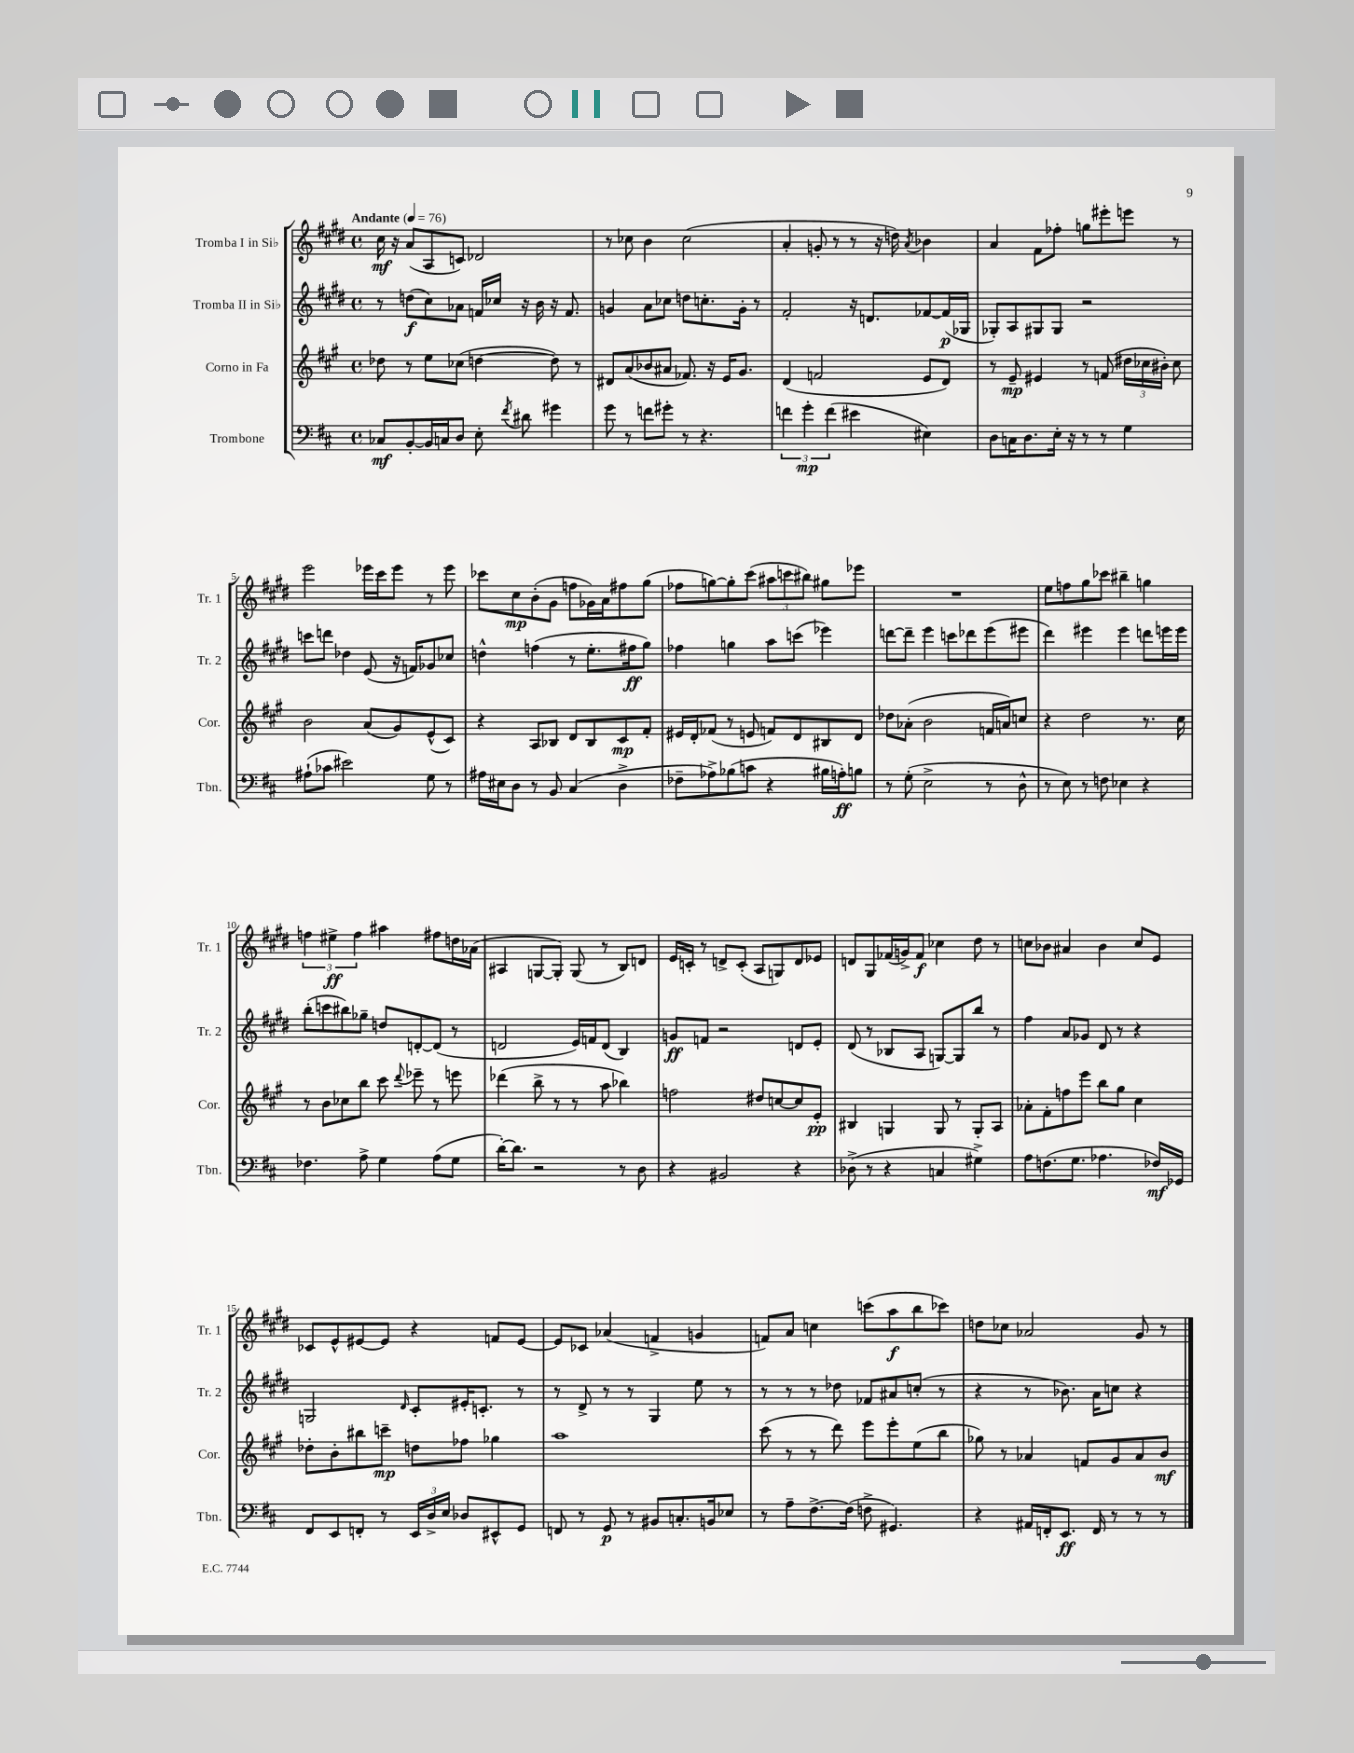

**kern	**dynam	**kern	**dynam	**kern	**dynam	**kern	**dynam
*part4	*part4	*part3	*part3	*part2	*part2	*part1	*part1
*staff4	*staff4	*staff3	*staff3	*staff2	*staff2	*staff1	*staff1
*I"Trombone	*	*I"Corno in Fa	*	*I"Tromba II in Si♭	*	*I"Tromba I in Si♭	*
*I'Tbn.	*	*I'Cor.	*	*I'Tr. 2	*	*I'Tr. 1	*
*clefF4	*	*clefG2	*	*clefG2	*	*clefG2	*
*k[f#c#]	*	*k[f#c#g#]	*	*k[f#c#g#d#]	*	*k[f#c#g#d#]	*
*M4/4	*	*M4/4	*	*M4/4	*	*M4/4	*
*met(c)	*	*met(c)	*	*met(c)	*	*met(c)	*
*MM76	*	*MM76	*	*MM76	*	*MM76	*
=1	=1	=1	=1	=1	=1	=1	=1
!	!	!	!	!	!	!LO:TX:a:B:t=Andante	!
8C-X/L	mf	8dd-X\	.	8r	.	16cc#\	mf
.	.	.	.	.	.	16r	.
[8BB'/	.	8r	.	(8ddn\L	f	(8a/L	.
16BB/L]	.	8ee\L	.	8cc#\)	.	8A/	.
16Cn/J	.	.	.	.	.	.	.
8D/J	.	(8cc-X\J	.	8a-X\J	.	8cn/J)	.
8E'\	.	[4ddn\	.	16fn/LL	.	2d-X/	.
.	.	.	.	16cc-X/JJ	.	.	.
8qf#/	.	.	.	.	.	.	.
8d#X\	.	.	.	16r	.	.	.
.	.	.	.	16b\	.	.	.
4g#X\	.	8dd\])	.	16r	.	.	.
.	.	.	.	8.f/	.	.	.
.	.	8r	.	.	.	.	.
=2	=2	=2	=2	=2	=2	=2	=2
8g\	.	8d#X/L	.	4gn/	.	8r	.
8r	.	(8a/	.	.	.	8cc-X\	.
8fn\L	.	8b-X/	.	8a\L	.	4b\	.
8g#X'\J	.	8a#X/J	.	8cc-X\J	.	.	.
8r	.	8.f-X/)	.	8ddn\L	.	(2cc-\	.
4.r	.	.	.	8.ccn'\	.	.	.
.	.	16r	.	.	.	.	.
.	.	16e/KL	.	.	.	.	.
.	.	8.g#/J	.	16g'\Jk	.	.	.
.	.	.	.	8r	.	.	.
=3	=3	=3	=3	=3	=3	=3	=3
6fn\	.	(4d/	.	2f#'/	.	4a'/	.
6g'\	mp	.	.	.	.	.	.
.	.	2fn/	.	.	.	8gn'/	.
(6f\	.	.	.	.	.	.	.
.	.	.	.	.	.	8r	.
4e#X\	.	.	.	16r	.	8r	.
.	.	.	.	8.dn/L	.	.	.
.	.	.	.	.	.	16r	.
.	.	.	.	.	.	16ddn\)	.
.	.	.	.	.	.	8qa/	.
4E#X\)	.	8e/L	.	[8f-X/	.	4b-X\	.
.	.	8d/J)	.	(16f-/L]	p	.	.
.	.	.	.	16G-X/JJ	.	.	.
=4	=4	=4	=4	=4	=4	=4	=4
8D\L	.	8r	.	8G-X'/L)	.	4a/	.
16Cn\K	.	8e~/	mp	8A/	.	.	.
8.D\	.	.	.	.	.	.	.
.	.	4e#X/	.	8G#X/	.	8f#\L	.
16E'\Jk	.	.	.	8G#/J	.	8ff-X'\J	.
16r	.	.	.	.	.	.	.
8r	.	8r	.	2r	.	8ggn\L	.
8r	.	(8fn/	.	.	.	8eee#X'\	.
4G\	.	24dd#X\LL	.	.	.	8eeen\J	.
.	.	24cc-X\	.	.	.	.	.
.	.	24b#X'\JJ)	.	.	.	.	.
.	.	8cc-\	.	.	.	8r	.
!!LO:LB:g=z
=5	=5	=5	=5	=5	=5	=5	=5
(8A#X`\L	.	2b\	.	8cccn\L	.	2eee\	.
8c-X\J	.	.	.	8dddn\J	.	.	.
2e#X\)	.	.	.	4dd-X\	.	.	.
.	.	(8a/L	.	(8e/	.	16eee-X\LL	.
.	.	.	.	.	.	16ccc#\J	.
.	.	8g#/)	.	16r	.	8eee-\J	.
.	.	.	.	16fn/KL)	.	.	.
8G\	.	(8e^^/	.	8g-X/	.	8r	.
8r	.	8c#/J)	.	8cc-X/J	.	8eee-\	.
=6	=6	=6	=6	=6	=6	=6	=6
16A#X\LL	.	4r	.	4ddn^^\	.	8ccc-X\L	.
16E#X\J	.	.	.	.	.	.	.
8D\J	.	.	.	.	.	8cc#\	mp
8r	.	8A/L	.	(4ffn\	.	(8b'\	.
8BB/	.	8B-X/J	.	.	.	8g#\J	.
(4C#/	.	8d/L	.	8r	.	8ffn\L	.
.	.	8B-/	.	8.ee'\L	.	16g-X\L)	.
.	.	.	.	.	.	16a\J	.
4D^\	.	8c#/	mp	.	.	8ff#X\	.
.	.	.	.	16ff#X\k	ff	.	.
.	.	8f#'/J	.	8gg#\J)	.	(8gg#\J	.
=7	=7	=7	=7	=7	=7	=7	=7
8F-X~\L	.	16e#X/LL	.	4ff-X\	.	8ff-X\L	.
.	.	16d'/J	.	.	.	.	.
8A-X^\)	.	(8f-X/J	.	.	.	[8ggn\)	.
(8B-X\	.	8r	.	4ggn\	.	8gg'\]	.
8cn\J	.	8en/	.	.	.	(8ccc#\J	.
4r	.	8fn/L)	.	8aa\L	.	12aa#X\L	.
.	.	.	.	.	.	12cccn\	.
.	.	8d/	.	(8cccn\J	.	.	.
.	.	.	.	.	.	12bb#X\J)	.
16B#X\LL	.	8B#X/	.	4eee-X\)	.	8gg#X\L	.
16An'\J)	ff	.	.	.	.	.	.
8Bn\J	.	8d/J	.	.	.	8eee-X\J	.
=8	=8	=8	=8	=8	=8	=8	=8
8r	.	8dd-X\L	.	[8dddn\L	.	1r	.
(8G'\	.	(8a-X'\J	.	8ddd~\J]	.	.	.
2E^\	.	2b\	.	4eee\	.	.	.
.	.	.	.	8cccn\L	.	.	.
.	.	.	.	8ddd-X\	.	.	.
8r	.	16fn/LL	.	(8eee\	.	.	.
.	.	16an/J)	.	.	.	.	.
8D^^\	.	8ccn/J	.	8eee#X\J	.	.	.
=9	=9	=9	=9	=9	=9	=9	=9
8r	.	4r	.	4ddd#\)	.	8ee\L	.
8E\)	.	.	.	.	.	8ffn\	.
8r	.	2dd\	.	4eee#X\	.	8gg#\	.
8Fn\	.	.	.	.	.	8ccc-X\J	.
4E-X\	.	.	.	4eee#\	.	4bb#X~\	.
4r	.	8.r	.	8dddn\L	.	4ggn\	.
.	.	.	.	16eeen\L	.	.	.
.	.	16cc#\	.	16eee\JJ	.	.	.
!!LO:LB:g=z
=10	=10	=10	=10	=10	=10	=10	=10
4.F-X\	.	8r	.	(8bb'\L	.	6ffn\	.
.	.	8b\L	.	8cccn\	.	.	.
.	.	.	.	.	.	6ee#X^\	ff
.	.	8cc-X\	.	8bb#X\)	.	.	.
.	.	.	.	.	.	6ff\	.
8A^\	.	8bb\J	.	8gg-X~\J	.	.	.
4G\	.	8ccc#\	.	8ddn/L	.	4aa#X\	.
.	.	8qqddd/	.	.	.	.	.
.	.	8eee-X~\	.	[8dn'/	.	.	.
(8A\L	.	8r	.	(8d/J]	.	8ff#X\L	.
8G\J	.	8eeen\	.	8r	.	16ddn\L	.
.	.	.	.	.	.	(16a-X\JJ	.
=11	=11	=11	=11	=11	=11	=11	=11
[16d'\KL)	.	(4ddd-X\	.	2dn/	.	4A#X/	.
8.d\J]	.	.	.	.	.	.	.
2r	.	8bb^\	.	.	.	[8Gn/L	.
.	.	8r	.	.	.	8G'/J])	.
.	.	8r	.	16e/LL)	.	(8G/	.
.	.	.	.	16fn/J	.	.	.
.	.	8aa\	.	(8d/J	.	8r	.
8r	.	4bb-X\)	.	4B/)	.	8B/L)	.
8D\	.	.	.	.	.	8dn/J	.
=12	=12	=12	=12	=12	=12	=12	=12
4r	.	2ffn\	.	8gn/L	ff	16e/LL	.
.	.	.	.	.	.	16cn'/JJ	.
.	.	.	.	8fn/J	.	8r	.
2BB#X/	.	.	.	2r	.	8dn^/L	.
.	.	.	.	.	.	(8c'/J	.
.	.	8dd#X/L	.	.	.	8A/L	.
.	.	[8ccn/	.	.	.	8Gn/)	.
4r	.	8cc/]	.	8dn/L	.	8d/	.
.	.	8e'/J	pp	8e'/J	.	8e-X/J	.
=13	=13	=13	=13	=13	=13	=13	=13
(8D-X^\	.	4B#X/	.	(8d#/	.	8dn/L	.
8r	.	.	.	8r	.	8G#/	.
4r	.	4Gn/	.	8B-X/L	.	(16f-X/L	.
.	.	.	.	.	.	16gn^/J)	.
.	.	.	.	8A/J	.	8f-/J	f
4Cn/	.	8G/	.	[8Gn/L)	.	4cc-X\	.
.	.	8r	.	8G/]	.	.	.
4G#X^\)	.	8G'/L	.	8bb/J	.	8dd#\	.
.	.	8A/J	.	8r	.	8r	.
=14	=14	=14	=14	=14	=14	=14	=14
8A\L	.	8a-X'\L	.	4ff#\	.	8ccn\L	.
(8.Fn\	.	8f#'\	.	.	.	8b-X\J	.
.	.	8ffn\	.	8a/L	.	4a#X/	.
8.G\J	.	.	.	.	.	.	.
.	.	8eee\J	.	8g-X/J	.	.	.
4.A-X\	.	8bb\L	.	8d#/	.	4b-\	.
.	.	8gg#\J	.	8r	.	.	.
.	.	4cc#\	.	4r	.	8cc/L	.
16F-X/LL)	mf	.	.	.	.	8e/J	.
16GG-X/JJ	.	.	.	.	.	.	.
!!LO:LB:g=z
=15	=15	=15	=15	=15	=15	=15	=15
8FF#/L	.	8dd-X'\L	.	2Gn/	.	8c-X/L	.
8EE/	.	8b'\	.	.	.	8e^^/	.
8FFn'/J	.	8bb#X\	.	.	.	[8e#X/	.
8r	.	8cccn~\J	mp	.	.	8e#/J]	.
.	.	.	.	16qqd#/	.	.	.
24EE/LL	.	8ddn\L	.	8c#'/L	.	4r	.
24D^/	.	.	.	.	.	.	.
24E/JJ	.	.	.	.	.	.	.
8D-X/L	.	8ff-X\J	.	16e#X'/K	.	.	.
.	.	.	.	8.cn'/J	.	.	.
8EE#X^^/	.	4gg-X\	.	.	.	8fn/L	.
8GG/J	.	.	.	8r	.	[8e#/J	.
=16	=16	=16	=16	=16	=16	=16	=16
8FFn/	.	1aa	.	8r	.	8e#/L]	.
8r	.	.	.	8d#^/	.	8c-X/J	.
8GG/	p	.	.	8r	.	(4a-X/	.
8r	.	.	.	8r	.	.	.
8BB#X/L	.	.	.	4G#/	.	4fn^/	.
8.Cn'/	.	.	.	.	.	.	.
.	.	.	.	8ee\	.	4gn/	.
16BBn/k	.	.	.	.	.	.	.
8E-X/J	.	.	.	8r	.	.	.
=17	=17	=17	=17	=17	=17	=17	=17
8r	.	(8ccc#\	.	8r	.	8fn/L)	.
8A~\L	.	8r	.	8r	.	8a/J	.
[8.F#^\	.	8r	.	8r	.	4ccn\	.
.	.	8ddd\)	.	8dd-X\	.	.	.
(16F#\Jk]	.	.	.	.	.	.	.
8Fn^\	.	8eee\L	.	8f-X/L	.	(8cccn\L	.
4.GG#X/)	.	8eee'\	.	8a#X/	.	8aa\	f
.	.	(8ee\	.	(8ccn'/J	.	8bb\	.
.	.	8bb\J	.	8r	.	8ccc-X\J)	.
=18	=18	=18	=18	=18	=18	=18	=18
4r	.	8gg-X\)	.	4r	.	8ddn\L	.
.	.	8r	.	.	.	8cc-X\J	.
16AA#X/LL	.	4a-X/	.	8r	.	2a-X/	.
16FFn'/J	.	.	.	.	.	.	.
8.EE/J	ff	.	.	8.b-X\)	.	.	.
.	.	8fn/L	.	.	.	.	.
16FF/	.	.	.	16a\KL	.	.	.
8r	.	8g#/	.	8ccn\J	.	.	.
8r	.	8a-/	.	4r	.	8g#/	.
8r	.	8b/J	mf	.	.	8r	.
==	==	==	==	==	==	==	==
*-	*-	*-	*-	*-	*-	*-	*-
